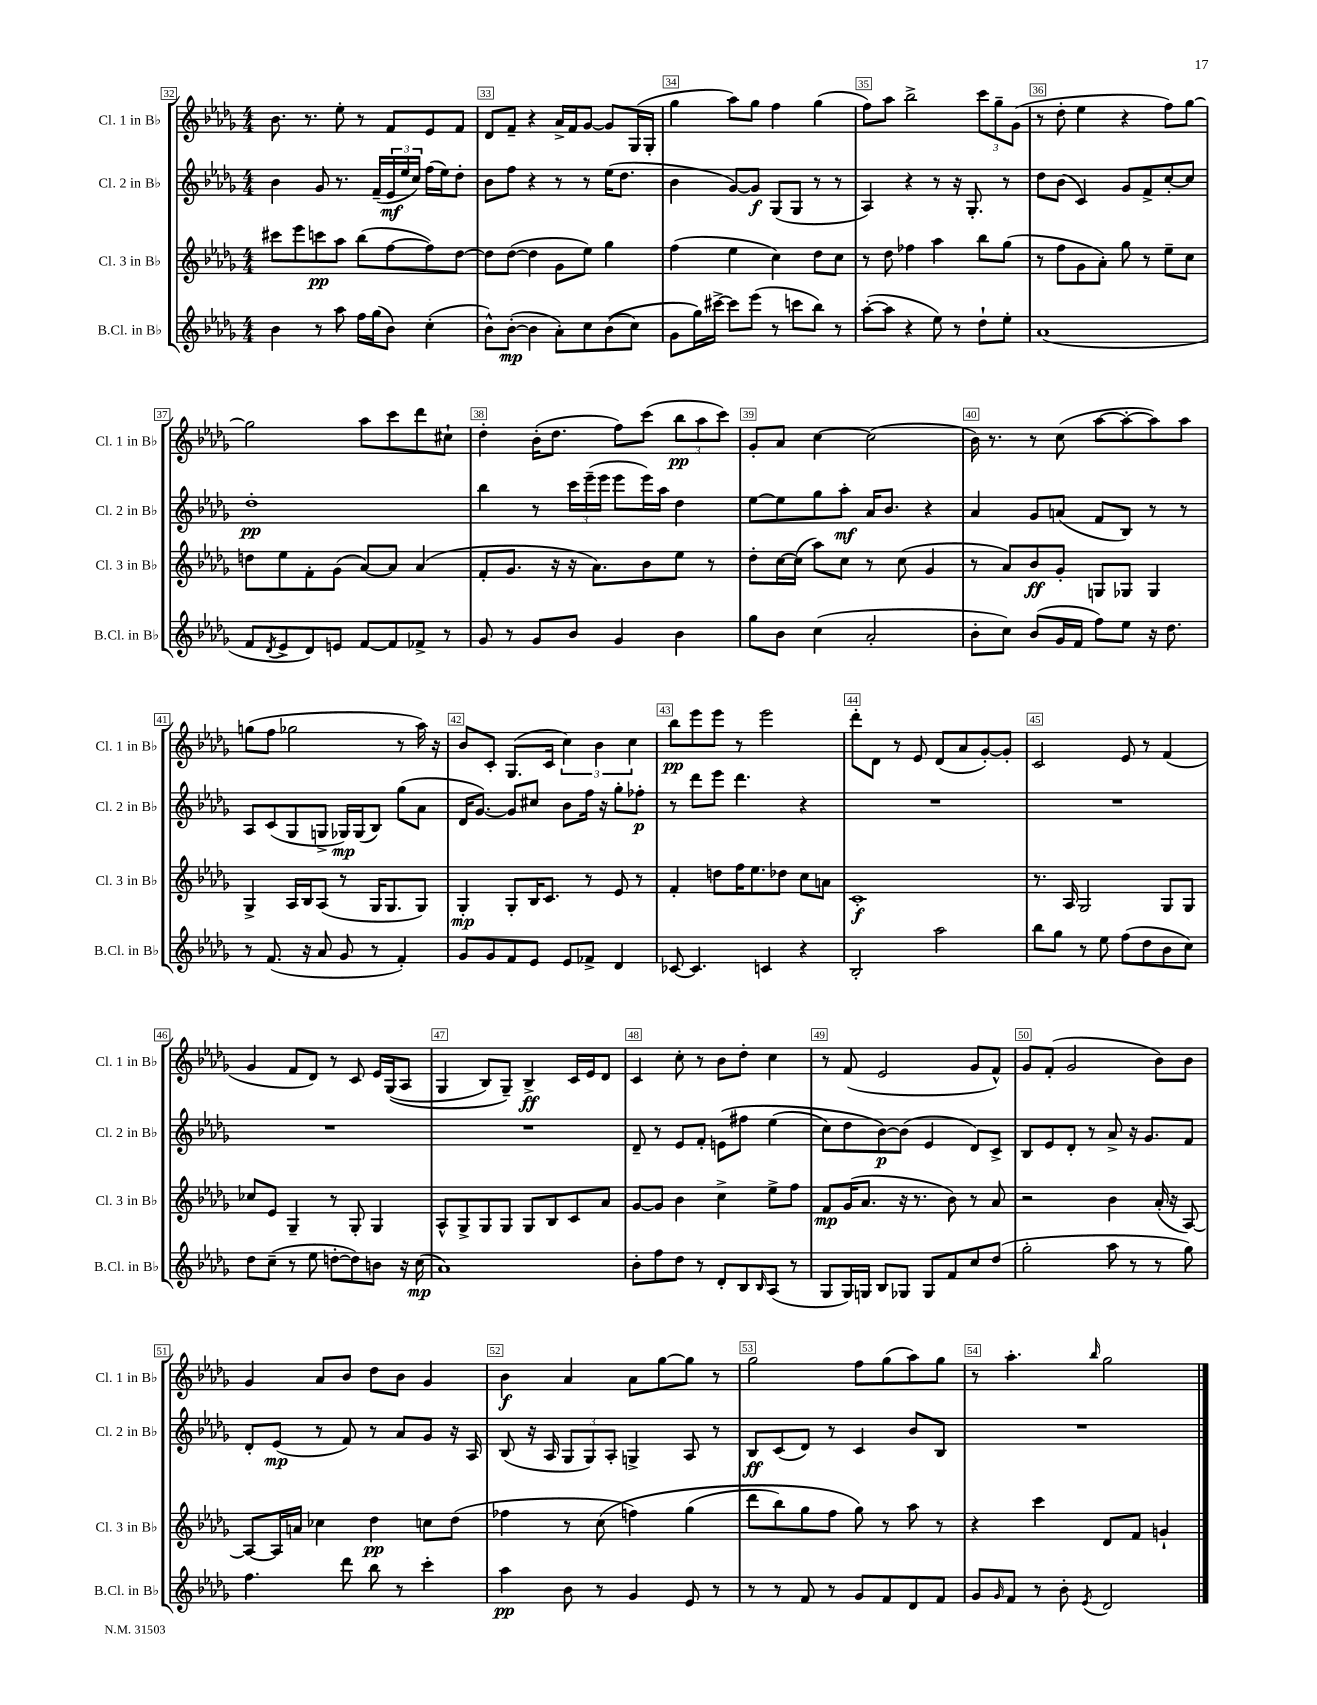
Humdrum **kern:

**kern	**kern	**kern	**kern
*staff4	*staff3	*staff2	*staff1
*clefG2	*clefG2	*clefG2	*clefG2
*k[b-e-a-d-g-]	*k[b-e-a-d-g-]	*k[b-e-a-d-g-]	*k[b-e-a-d-g-]
*M4/4	*M4/4	*M4/4	*M4/4
4b-\	8ccc#\L	4b-\	8.b-\
.	8eee-\	.	.
.	.	.	8.r
8r	8ccc\	8g-/	.
8aa-\	8aa-\J	8.r	8ee-'\
16ff\LL	(8bb-\L	.	8r
(16gg-\J	.	(16f~/LL	.
8b-\J)	[8ff\	24e-/	8f/L
.	.	24ee-/	.
.	.	24cc/JJ)	.
(4cc'\	8ff\])	(16ff\LL	8e-/
.	.	16ee-\J)	.
.	[8dd-\J	8dd-'\J	8f/J
=	=	=	=
8b-^^\L)	8dd-\]L	8b-\L	8d-/L
([8b-'\J	([8dd-\J	8ff\J	8f~/J
4b-\]	4dd-\]	4r	4r
8a-'\L)	8g-\L	8r	16a-^/LL
.	.	.	16f/J
8cc\	8ee-\J)	8r	[8g-/J
&((8b-\	4gg-\	(16ee-\LK	8g-/]L
.	.	8.dd-\J	.
8cc\J)	.	.	(16G-/L
.	.	.	16G-'/JJ
=	=	=	=
8g-\L	(4ff\	4b-\	4gg-\
16gg-\L&)	.	.	.
[16ccc#^\JJ	.	.	.
8ccc#\]L	4ee-\	[8g-/L)	8aa-\L)
(8eee-\J	.	8g-/]J	8gg-\J
8r	4cc\)	(8G-/L	4ff\
8ccc\L	.	8G-/J	.
8bb-\J)	8dd-\L	8r	(4gg-\
8r	8cc\J	8r	.
=	=	=	=
([8aa-'\L	8r	4A-/)	8ff\L)
8aa-\]J	8dd-\	.	8aa-\J
4r	4ff-\	4r	2bb-^\
8ee-\)	4aa-\	8r	.
8r	.	16r	.
.	.	8.G-'/	.
8dd-`\L	8bb-\L	.	12ccc\L
.	.	.	12gg-~\
8ee-'\J	(8gg-\J	8r	.
.	.	.	(12g-\J
=	=	=	=
(1a-	8r	8dd-\L	8r
.	8ff\L	(8b-\J	8dd-'\
.	8g-\	4c/)	4ee-\
.	8a-'\J)	.	.
.	8gg-\	8g-/L	4r
.	8r	8f^/	.
.	8ee-~\L	[8cc'/	8ff\L)
.	8cc\J	8cc/]J	[8gg-\J
=	=	=	=
8f/L	8dd\L	1dd-'	2gg-\]
8qd-/	.	.	.
8e-^/	8ee-\	.	.
8d-/)	8f'\	.	.
8e/J	(8g-\J	.	.
[8f/L	[8a-/L)	.	8aa-\L
8f/]	8a-/]J	.	8ccc\
8f-^/J	(4a-/	.	8ddd-\
8r	.	.	8cc#`\J
=	=	=	=
8g-/	8f'/L	4bb-\	4dd-'\
8r	8.g-/J	.	.
8g-/L	.	8r	(16b-'\LK
.	16r	.	8.dd-\J
8b-/J	16r	24ccc\LL	.
.	.	(24eee-~\	.
.	8.a-\L)	.	.
.	.	24eee-\JJ	.
4g-/	.	8eee-\L	8ff\L)
.	8b-\	16eee-\L)	(8ccc\J
.	.	16aa-\JJ	.
4b-\	8ee-\J	4dd-\	12bb-\L
.	.	.	12aa-\
.	8r	.	.
.	.	.	12ccc\J)
=	=	=	=
8gg-\L	8dd-'\L	[8ee-\L	8g-'/L
8b-\J	[16cc\L	8ee-\]	8a-/J
.	(16cc\]JJ	.	.
(4cc\	8aa-\L)	8gg-\	[4cc\
.	8cc\J	8aa-'\J	.
2a-'/	8r	16a-/LK	(2cc\]
.	.	8.b-/J	.
.	(8cc\	.	.
.	4g-/	4r	.
=	=	=	=
8b-'\L	8r	4a-/	16b-\)
.	.	.	8.r
8cc\J)	8a-/L)	.	.
(8b-/L	8b-/	8g-/L	8r
16g-/L	8g-'/J	(8a/J	(8cc\
16f/JJ	.	.	.
8ff\L)	8G/L	8f/L	[8aa-\L
8ee-\J	8G-/J	8B-/J)	8aa-'\_
16r	4G-/	8r	8aa-\])
8.dd-\	.	.	.
.	.	8r	8aa-\J
=	=	=	=
8r	4G-^/	8A-/L	(8gg\L
(8.f/	.	(8c/	8ff\J
.	16A-/LL	8G-/	2gg-\
16r	16B-/J	.	.
8a-/	(8A-/J	8G^/J	.
8g-/	8r	16G-/LL)	.
.	.	(16G-/J	.
8r	16G-/LK	8B-/J)	.
.	8.G-/	.	.
4f'/)	.	(8gg-\L	8r
.	8G-/J)	8a-\J	16aa-\)
.	.	.	16r
=	=	=	=
8g-/L	4G-'/	16d-/LK	8b-/L
.	.	[8.g-/J)	.
8g-/	.	.	8c'/J
8f/	8G-'/L	8g-/]L	(8.G-/L
8e-/J	16B-/K	8cc#/J	.
.	8.c/J	.	16c/Jk
8e-/L	.	8b-\L	6cc\)
8f-^/J	8r	16ff\Jk	.
.	.	.	6b-\
.	.	16r	.
4d-/	8e-/	8gg-'\L	.
.	.	.	6cc\
.	8r	8ff-'\J	.
=	=	=	=
[8c-/	4f'/	8r	8bb-\L
4.c-/]	.	8ddd-\L	8eee-\
.	8dd\L	8eee-\J	8eee-\J
.	16ff\K	4.ddd-\	8r
.	8.ee-\	.	.
4c/	.	.	2eee-\
.	8dd-\J	.	.
4r	8cc\L	4r	.
.	8a\J	.	.
=	=	=	=
2B-'/	1c'	1r	8ddd-'\L
.	.	.	8d-\J
.	.	.	8r
.	.	.	8e-/
2aa-\	.	.	(8d-/L
.	.	.	8a-/
.	.	.	[8g-'/)
.	.	.	8g-'/]J
=	=	=	=
8bb-\L	8.r	1r	2c/
8gg-\J	.	.	.
.	16A-/	.	.
8r	2G-/	.	.
8ee-\	.	.	.
(8ff\L	.	.	8e-/
8dd-\	.	.	8r
8b-\	8G-/L	.	(4f/
8cc\J)	8G-/J	.	.
=	=	=	=
8dd-\L	8cc-/L	1r	4g-/
(8cc~\J	8e-/J	.	.
8r	4G-~/	.	8f/L
8ee-\	.	.	8d-/J)
[8dd'\L	8r	.	8r
8dd\])	8G-'/	.	8c/
8b\J	4G-/	.	16e-/LL
.	.	.	&((16G-/J
16r	.	.	8A-/J
(16cc\	.	.	.
=	=	=	=
1a-)	8A-^^/L	1r	4G-/
.	8G-^/	.	.
.	8G-/	.	8B-/L)
.	8G-/J	.	8G-~/J&)
.	8G-/L	.	4B-^/
.	8B-/	.	.
.	8c/	.	16c/LL
.	.	.	16e-/J
.	8a-/J	.	8d-/J
=	=	=	=
8b-'\L	[8g-/L	8d-~/	4c/
8ff\	8g-/]J	8r	.
8dd-\J	4b-\	8e-/L	8cc'\
8r	.	8f'/J	8r
8d-'/L	4cc^\	&(8e\L	8b-\L
8B-/	.	8ff#\J	8dd-'\J
16qqB-/	.	.	.
(8A-/J	8ee-^\L	(4ee-\	4cc\
8r	8ff\J	.	.
=	=	=	=
8G-/L	8f/L	8cc\L)	8r
16G-/L)	(16g-/K	8dd-\	(8f/
16G/JJ	8.a-/J	.	.
8B-/L	.	[8b-\&)	2e-/
8G-/J	16r	(8b-\]J	.
.	8.r	.	.
8G-/L	.	4e-/	.
8f/	8b-\)	.	.
8cc/	8r	8d-/L)	8g-/L
(8dd-/J	8a-/	8c^/J	8f^^/J)
=	=	=	=
2gg-'\	2r	8B-/L	8g-/L
.	.	8e-/	(8f'/J
.	.	8d-'/J	2g-/
.	.	8r	.
8aa-\	4b-\	8a-^/	.
8r	.	16r	.
.	.	8.g-/L	.
8r	(16a-'/	.	8b-\L)
.	16r	.	.
8gg-\)	[8A-/)	8f/J	8b-\J
=	=	=	=
4.ff\	8A-/_L	8d-'/L	4g-/
.	16A-/]L	(8e-/J	.
.	16a/JJ	.	.
.	4cc-\	8r	8a-/L
8ddd-\	.	8f/)	8b-/J
8bb-\	4dd-\	8r	8dd-\L
8r	.	8a-/L	8b-\J
4ccc'\	8cc\L	8g-/J	4g-/
.	(8dd-\J	16r	.
.	.	16A-/	.
=	=	=	=
4aa-\	4ff-\	(8B-/	4b-\
.	.	16r	.
.	.	16A-/	.
8b-\	8r	12G-/L	4a-/
.	.	12G-/)	.
8r	&(8cc\	.	.
.	.	12A-'/J	.
4g-/	4ff\)	4G^/	8a-\L
.	.	.	[8gg-\
8e-/	(4gg-\	8A-/	8gg-\]J
8r	.	8r	8r
=	=	=	=
8r	8ddd-\L	8B-/L	2gg-\
8r	8bb-\)	(8c/	.
8f/	8gg-\	8d-/J)	.
8r	8ff\J	8r	.
8g-/L	8gg-\&)	4c/	8ff\L
8f/	8r	.	(8gg-\
8d-/	8aa-\	8b-/L	8aa-\)
8f/J	8r	8B-/J	8gg-\J
=	=	=	=
8g-/L	4r	1r	8r
16qqg-/	.	.	.
8f/J	.	.	4.aa-'\
8r	4ccc\	.	.
8b-'\	.	.	.
8qe-/	.	.	16qqbb-/
2d-/	8d-/L	.	2gg-\
.	8f/J	.	.
.	4g`/	.	.
==	==	==	==
*-	*-	*-	*-
